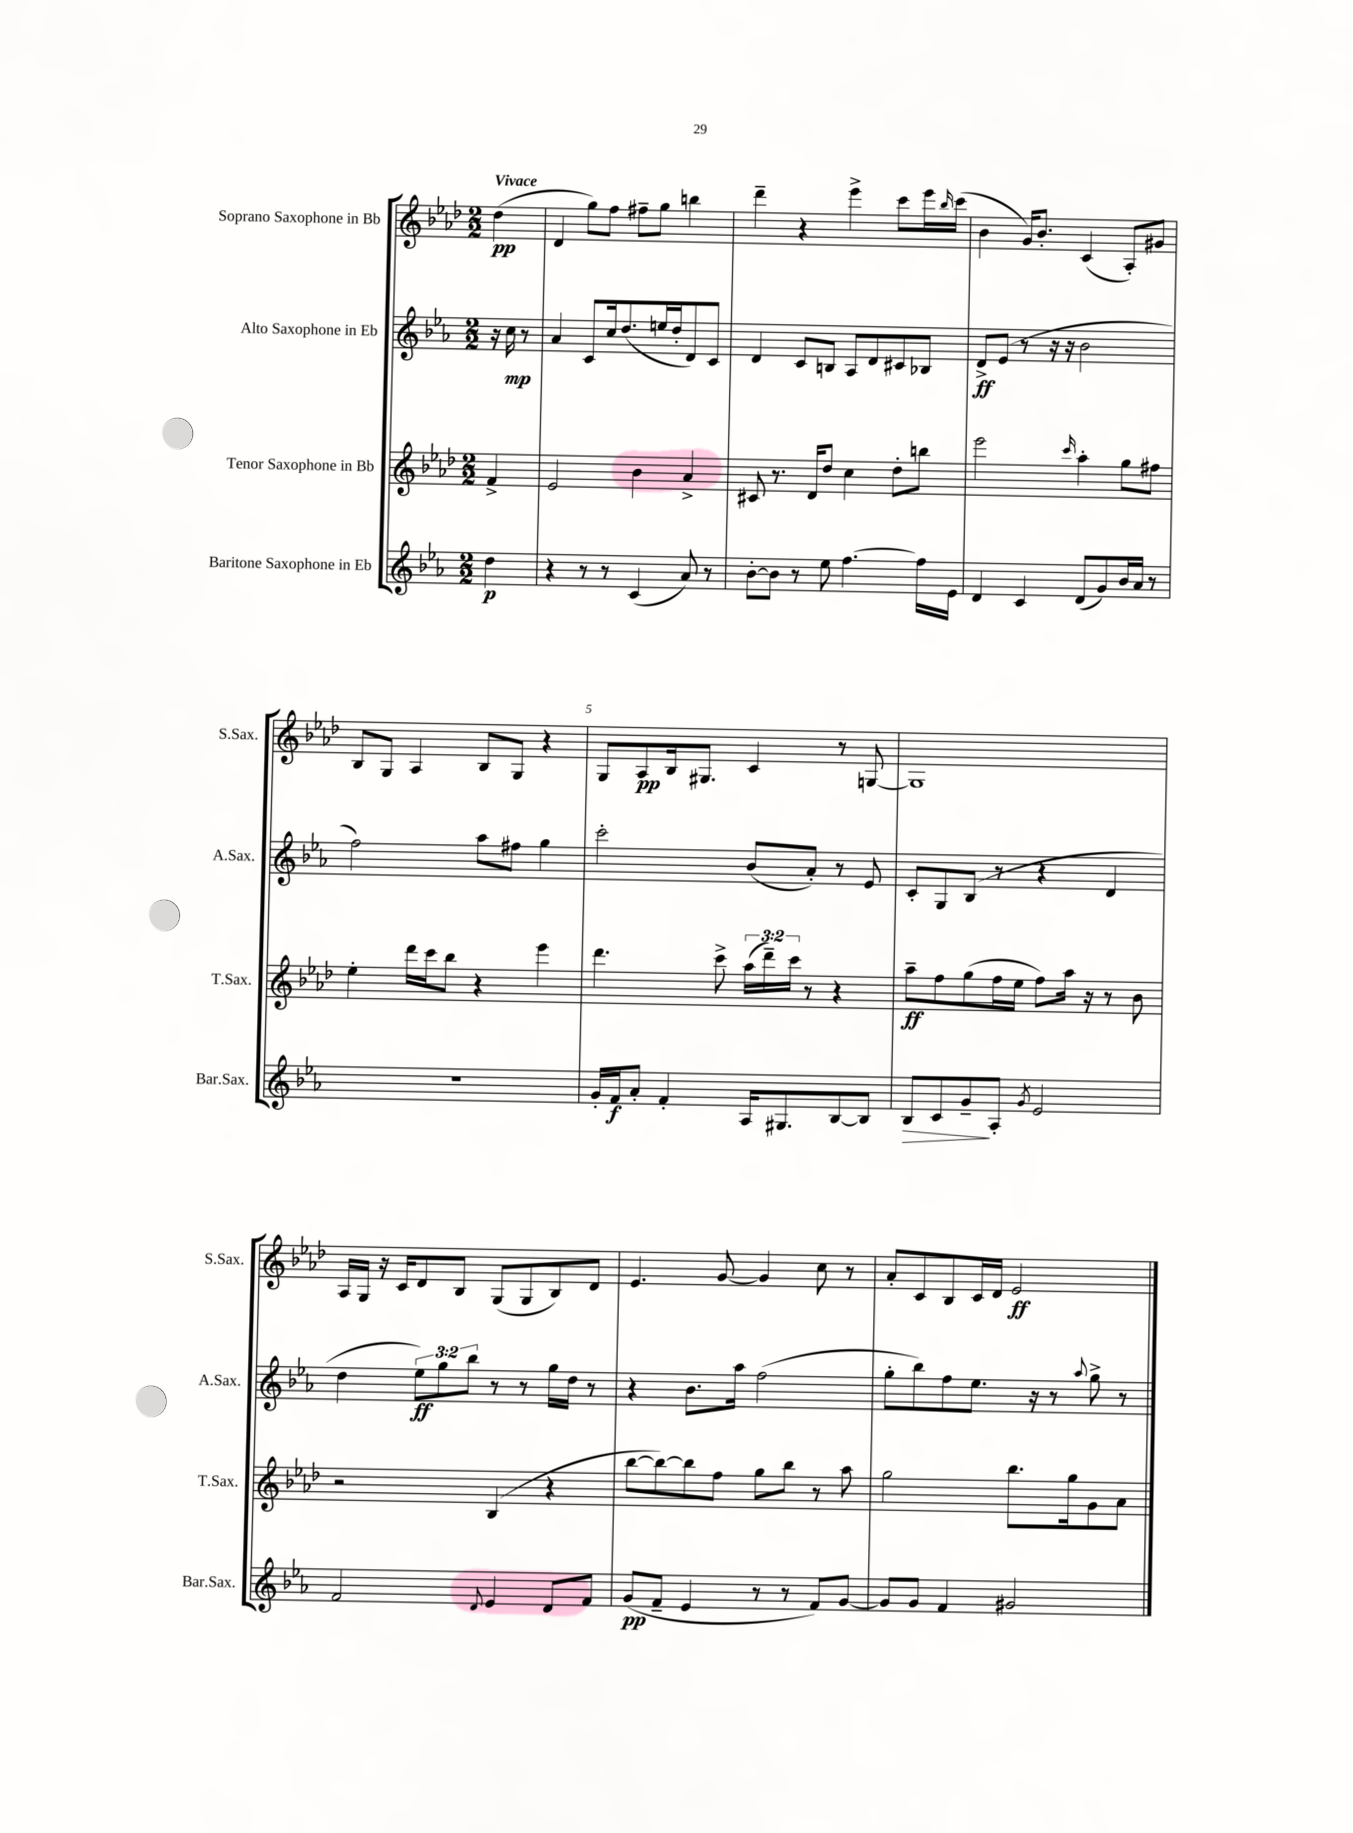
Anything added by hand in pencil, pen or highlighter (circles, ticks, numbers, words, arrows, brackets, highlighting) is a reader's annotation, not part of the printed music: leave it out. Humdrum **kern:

**kern	**dynam	**kern	**dynam	**kern	**dynam	**kern	**dynam
*part4	*part4	*part3	*part3	*part2	*part2	*part1	*part1
*staff4	*staff4	*staff3	*staff3	*staff2	*staff2	*staff1	*staff1
*I"Baritone Saxophone in Eb	*	*I"Tenor Saxophone in Bb	*	*I"Alto Saxophone in Eb	*	*I"Soprano Saxophone in Bb	*
*I'Bar.Sax.	*	*I'T.Sax.	*	*I'A.Sax.	*	*I'S.Sax.	*
*clefG2	*	*clefG2	*	*clefG2	*	*clefG2	*
*k[b-e-a-]	*	*k[b-e-a-d-]	*	*k[b-e-a-]	*	*k[b-e-a-d-]	*
*M2/2	*	*M2/2	*	*M2/2	*	*M2/2	*
=	=	=	=	=	=	=	=
!	!	!	!	!	!	!LO:TX:a:B:t=Vivace	!
4dd\	p	4f^/	.	16r	.	(4dd-\	pp
.	.	.	.	16cc\	mp	.	.
.	.	.	.	8r	.	.	.
=1	=1	=1	=1	=1	=1	=1	=1
4r	.	2e-/	.	4a-/	.	4d-/	.
8r	.	.	.	8c/L	.	8gg\L)	.
8r	.	.	.	16cc/k	.	8ff\J	.
.	.	.	.	(8.dd/	.	.	.
(4c/	.	4b-\	.	.	.	8ff#X~\L	.
.	.	.	.	16een/L	.	8gg\J	.
.	.	.	.	16dd'/J	.	.	.
8a-/)	.	4a-^/	.	8d/)	.	4bbn\	.
8r	.	.	.	8c/J	.	.	.
=2	=2	=2	=2	=2	=2	=2	=2
[8b-'\L	.	8c#X/	.	4d/	.	4ddd-~\	.
8b-\J]	.	8.r	.	.	.	.	.
8r	.	.	.	8c/L	.	4r	.
.	.	16d-/KL	.	.	.	.	.
8ee-\	.	8dd-/J	.	8Bn/J	.	.	.
[4.ff\	.	4cc\	.	8A-/L	.	4eee-^\	.
.	.	.	.	8d/	.	.	.
.	.	8dd-'\L	.	8c#X/	.	8ccc\L	.
16ff\LL]	.	8bbn\J	.	8B-X/J	.	16eee-\L	.
.	.	.	.	.	.	16qqbb-/	.
16e-\JJ	.	.	.	.	.	(16ccc\JJ	.
=3	=3	=3	=3	=3	=3	=3	=3
4d/	.	2eee-\	.	8d^/L	ff	4b-\	.
.	.	.	.	(8e-/J	.	.	.
4c/	.	.	.	8r	.	16g/KL)	.
.	.	.	.	.	.	8.b-'/J	.
.	.	.	.	16r	.	.	.
.	.	.	.	16r	.	.	.
.	.	16qqccc/	.	.	.	.	.
(8d/L	.	4aa-'\	.	2b-\	.	(4c/	.
8g/)	.	.	.	.	.	.	.
16b-/L	.	8gg\L	.	.	.	8A-'/L)	.
16a-/JJ	.	.	.	.	.	.	.
8r	.	8ff#X\J	.	.	.	8g#X/J	.
!!LO:LB:g=z
=4	=4	=4	=4	=4	=4	=4	=4
1r	.	4ee-'\	.	2ff\)	.	8B-/L	.
.	.	.	.	.	.	8G/J	.
.	.	16ddd-\LL	.	.	.	4A-/	.
.	.	16ccc\J	.	.	.	.	.
.	.	8bb-\J	.	.	.	.	.
.	.	4r	.	8aa-\L	.	8B-/L	.
.	.	.	.	8ff#X\J	.	8G/J	.
.	.	4eee-\	.	4gg\	.	4r	.
=5	=5	=5	=5	=5	=5	=5	=5
16g'/LL	.	4.ddd-\	.	2ccc'\	.	8G/L	.
16f/J	f	.	.	.	.	.	.
8a-'/J	.	.	.	.	.	8A-/	pp
4f'/	.	.	.	.	.	16B-/k	.
.	.	.	.	.	.	8.G#X/J	.
.	.	8ccc^\	.	.	.	.	.
16A-/KL	.	(24aa-\LL	.	(8b-/L	.	4c/	.
.	.	24ddd-~\)	.	.	.	.	.
8.G#X/	.	.	.	.	.	.	.
.	.	24ccc\JJ	.	.	.	.	.
.	.	8r	.	8a-'/J)	.	.	.
[8B-/	.	4r	.	8r	.	8r	.
8B-/J]	.	.	.	8e-/	.	[8Gn/	.
=6	=6	=6	=6	=6	=6	=6	=6
!	!LO:HP:b	!	!	!	!	!	!
8B-/L	>	8aa-~\L	ff	8c'/L	.	1G]	.
8c/	.	8ff\	.	8G/	.	.	.
8g~/	.	(8gg\	.	(8B-/J	.	.	.
8A-'/J	]	16ff\L	.	8r	.	.	.
.	.	16ee-\JJ	.	.	.	.	.
8qg/	.	.	.	.	.	.	.
2e-/	.	8ff\L)	.	4r	.	.	.
.	.	16aa-\Jk	.	.	.	.	.
.	.	16r	.	.	.	.	.
.	.	8r	.	4d/	.	.	.
.	.	8b-\	.	.	.	.	.
!!LO:LB:g=z
=7	=7	=7	=7	=7	=7	=7	=7
2f/	.	2r	.	4dd\	.	16A-/LL	.
.	.	.	.	.	.	16G/JJ	.
.	.	.	.	.	.	16r	.
.	.	.	.	.	.	16c/KL	.
.	.	.	.	12ee-\L)	ff	8d-/	.
.	.	.	.	12gg\	.	.	.
.	.	.	.	.	.	8B-/J	.
.	.	.	.	12bb-\J	.	.	.
8qqd/	.	.	.	.	.	.	.
4e-/	.	(4B-/	.	8r	.	(8G/L	.
.	.	.	.	8r	.	8G/	.
8d/L	.	4r	.	16gg\LL	.	8B-/)	.
.	.	.	.	16dd\JJ	.	.	.
8f/J	.	.	.	8r	.	8d-/J	.
=8	=8	=8	=8	=8	=8	=8	=8
(8g/L	pp	[8bb-\L	.	4r	.	4.e-/	.
8f~/J	.	8bb-\_)	.	.	.	.	.
4e-/	.	8bb-\]	.	8.b-\L	.	.	.
.	.	8ff\J	.	.	.	[8g/	.
.	.	.	.	16aa-\Jk	.	.	.
8r	.	8gg\L	.	(2ff\	.	4g/]	.
8r	.	8bb-\J	.	.	.	.	.
8f/L)	.	8r	.	.	.	8cc\	.
[8g/J	.	8aa-\	.	.	.	8r	.
=9	=9	=9	=9	=9	=9	=9	=9
8g/L]	.	2gg\	.	8gg'\L	.	8a-'/L	.
8g/J	.	.	.	8bb-\)	.	8c/	.
4f/	.	.	.	8ff\	.	8B-/	.
.	.	.	.	8.ee-\J	.	16c/L	.
.	.	.	.	.	.	16d-/JJ	.
2g#X/	.	8.bb-\L	.	.	.	2e-/	ff
.	.	.	.	16r	.	.	.
.	.	.	.	8r	.	.	.
.	.	16gg\k	.	.	.	.	.
.	.	.	.	8qqaa-/	.	.	.
.	.	8g\	.	8gg^\	.	.	.
.	.	8a-\J	.	8r	.	.	.
==	==	==	==	==	==	==	==
*-	*-	*-	*-	*-	*-	*-	*-
